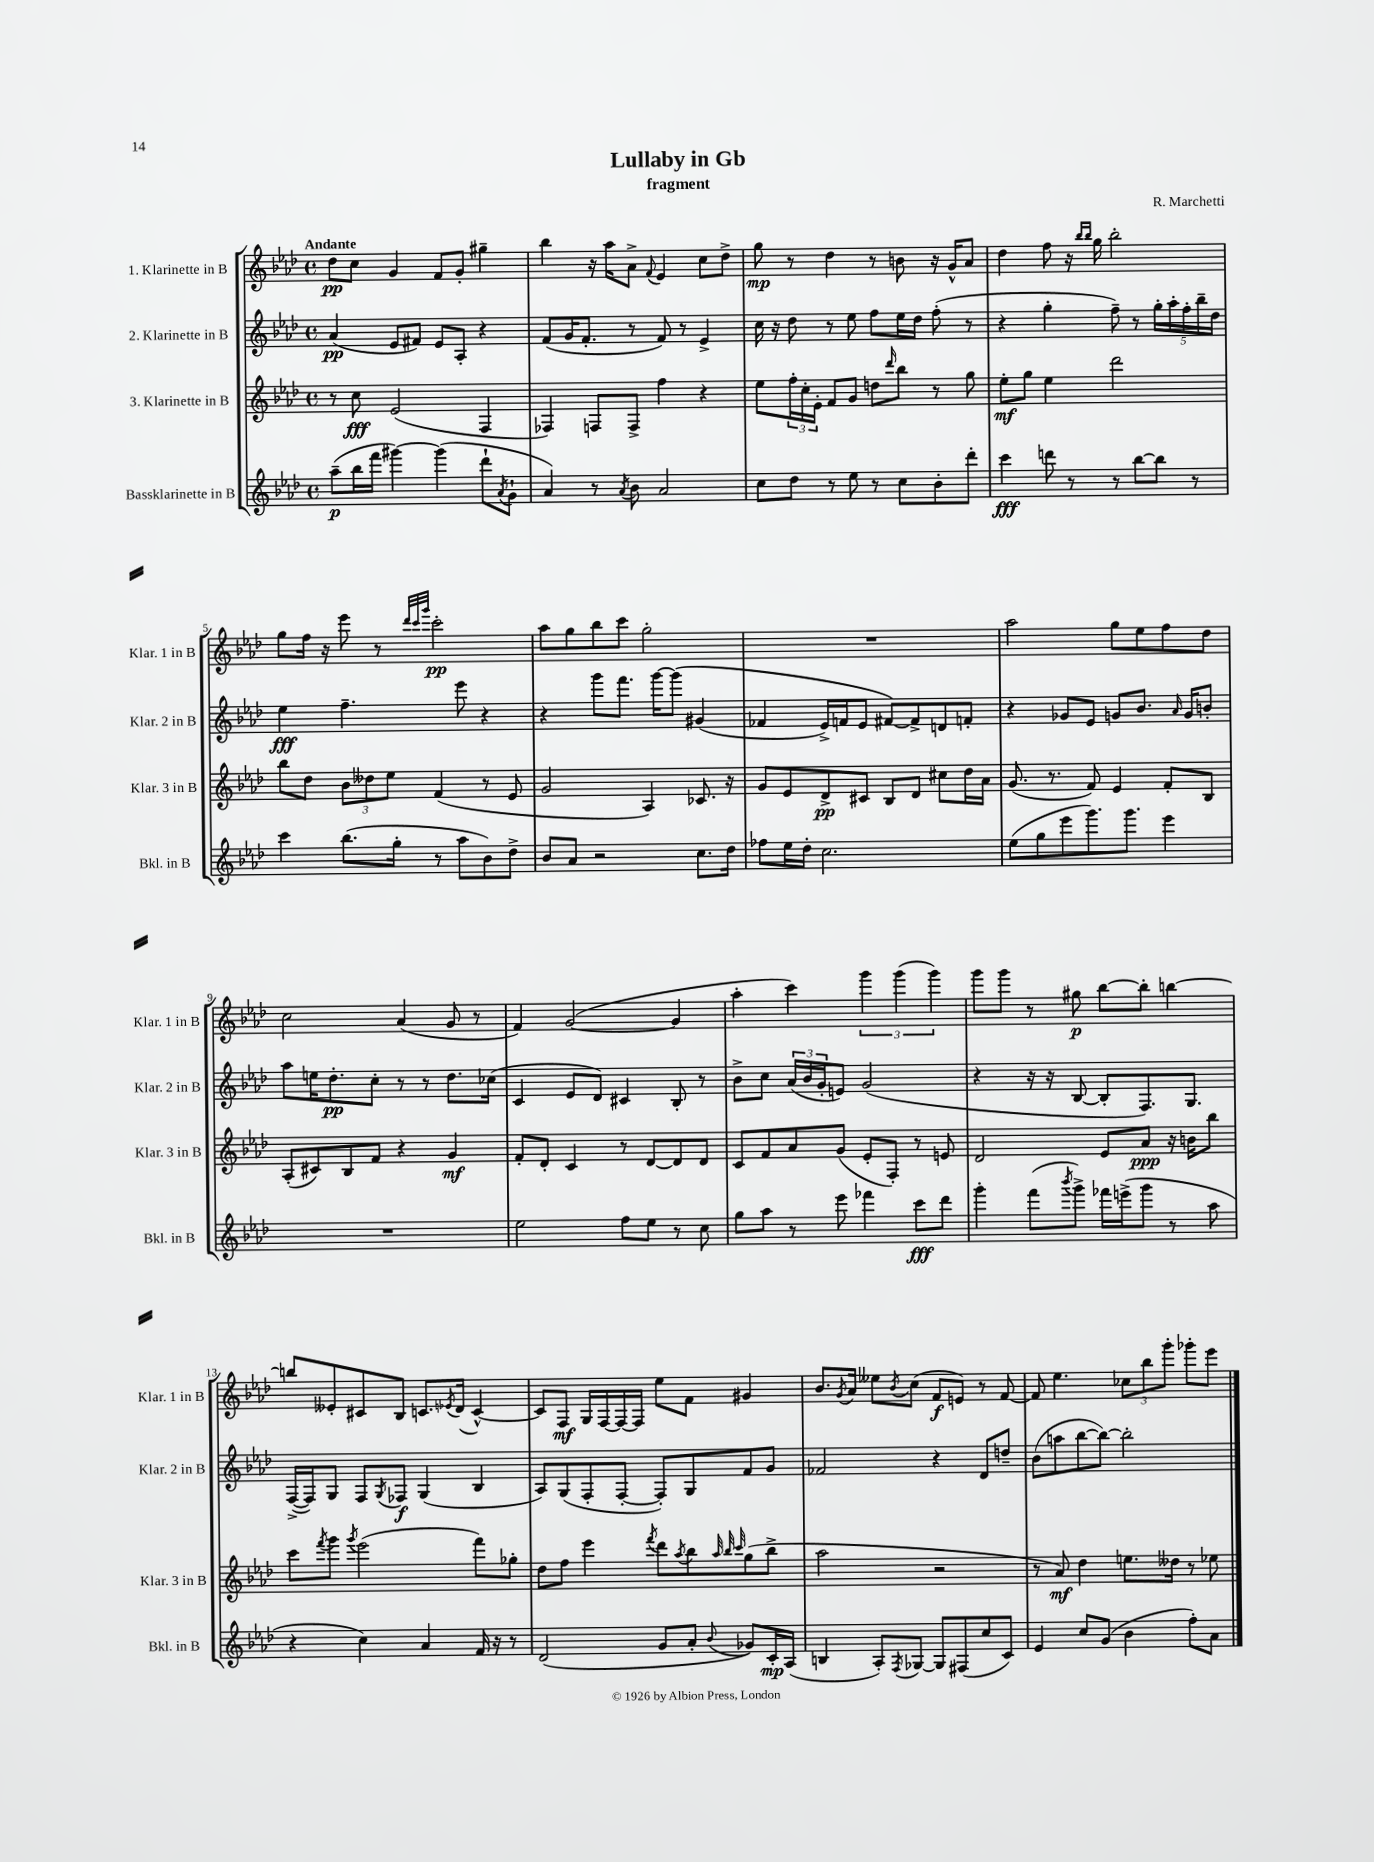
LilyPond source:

\header { title = "Lullaby in Gb" composer = "R. Marchetti" subtitle = "fragment" }
<<
\new StaffGroup <<
\new Staff = "s0" \with { instrumentName = "1. Klarinette in B" shortInstrumentName = "Klar. 1 in B" } {
    \clef treble \key aes \major \defaultTimeSignature \time 4/4 \tempo "Andante"
    des''8\pp c''8 g'4 f'8 g'8-. gis''4-- |
    bes''4 r16 aes''16 aes'8-> \appoggiatura { f'8 } ees'4 c''8 des''8-> |
    g''8\mp r8 des''4 r8 b'8 r16 g'16-^ aes'8 |
    des''4 f''8 r16 \grace { bes''16 bes''16 } g''16 bes''2-. |
    g''8 f''16 r16 ees'''8 r8 \grace { des'''32 c'''32 g'''32 } c'''2-.\pp |
    aes''8 g''8 bes''8 c'''8 g''2-. |
    R1 |
    aes''2 g''8 ees''8 f''8 des''8 |
    c''2 aes'4( g'8 r8 |
    f'4) g'2~( g'4 |
    aes''4-. c'''4) \tuplet 3/2 { g'''4 g'''4( g'''4) } |
    g'''8 g'''8 r8 gis''8\p bes''8~ bes''8-. b''4~ |
    b''8 eeses'8-. cis'8 bes8 c'8. \acciaccatura { ees'8 } des'16( c'4~-^) |
    c'8 f8\mf g16 f16~ f16~ f16 ees''8 f'8 gis'4 |
    bes'8. \acciaccatura { g'8 } aes'16 eeses''8 \acciaccatura { bes'8 } c''8( f'8\f e'8) r8 f'8~ |
    f'8 ees''4. \tuplet 3/2 { ces''8 bes''8 g'''8-. } ges'''8-. ees'''8 \bar "|." |
}
\new Staff = "s1" \with { instrumentName = "2. Klarinette in B" shortInstrumentName = "Klar. 2 in B" } {
    \clef treble \key aes \major \defaultTimeSignature \time 4/4
    aes'4\pp( ees'8 fis'8) ees'8 aes8-. r4 |
    f'8( g'16 f'8.-. r8 f'8) r8 ees'4-> |
    c''16 r16 des''8 r8 ees''8 f''8 ees''16 des''16 f''8-.( r8 |
    r4 g''4-. f''8--) r8 \tuplet 5/4 { g''16-. aes''16-. f''16-. bes''16-- des''16 } |
    ees''4\fff f''4.-- ees'''8 r4 |
    r4 g'''8 f'''8. g'''16~ g'''8\( gis'4( |
    fes'4 ees'16->) f'16 ees'8 fis'8~\) fis'8-> d'8 f'8-. |
    r4 ges'8 ees'8 g'8 bes'8. \grace { aes'16 } g'16 b'8-. |
    aes''8 e''16 des''8.-.\pp c''8-. r8 r8 des''8. ces''16( |
    c'4 ees'8 des'8) cis'4 bes8-. r8 |
    bes'8-> c''8 \tuplet 3/2 { aes'16( bes'16 g'16-. } e'8) g'2( |
    r4 r16 r16 bes8~ bes8-. f8.) g8. |
    f16~->( f16) g8 f8 \acciaccatura { g8 } fes8\f g4( bes4 |
    aes8) g8( f8-. f8~-. f8-.) g8 f'8 g'8 |
    fes'2 r4 des'8 d''8-- |
    bes'8( a''8 bes''8~ bes''8~) bes''2-. \bar "|." |
}
\new Staff = "s2" \with { instrumentName = "3. Klarinette in B" shortInstrumentName = "Klar. 3 in B" } {
    \clef treble \key aes \major \defaultTimeSignature \time 4/4
    r8 c''8\fff ees'2( f4 |
    fes4) f8 f8-> f''4 r4 |
    ees''8 \tuplet 3/2 { f''16-. c''16-. ees'16-. } f'8 g'8 d''8 \grace { des'''16 } bes''8 r8 g''8 |
    ees''8-.\mf g''8 ees''4 des'''2 |
    bes''8 des''8 \tuplet 3/2 { bes'8 deses''8 ees''8 } f'4( r8 ees'8 |
    g'2 aes4) ces'8. r16 |
    g'8 ees'8 des'8->\pp cis'8 bes8 des'8 cis''8 des''16 aes'16 |
    g'8.( r8. f'8) ees'4 f'8-. bes8 |
    aes8-.( cis'8) bes8 f'8 r4 g'4\mf |
    f'8-. des'8-. c'4 r8 des'8~ des'8 des'8 |
    c'8 f'8 aes'8 g'8( ees'8-. f8-.) r8 e'8 |
    des'2 ees'8 aes'8\ppp r16 b'16 bes''8 |
    c'''8 \acciaccatura { f'''8 } g'''8 \acciaccatura { g'''8 } ees'''2( f'''8) ges''8-. |
    des''8 f''8 ees'''4 \acciaccatura { f'''8 } des'''8 \acciaccatura { aes''8 } bes''8 \grace { aes''32 bes''32 c'''32 } g''8( bes''8-> |
    aes''2 r2 |
    r8 aes'8\mf) des''4 e''8. deses''16 r8 ees''8 \bar "|." |
}
\new Staff = "s3" \with { instrumentName = "Bassklarinette in B" shortInstrumentName = "Bkl. in B" } {
    \clef treble \key aes \major \defaultTimeSignature \time 4/4
    aes''8--\p( bes''16 f'''16 gis'''4~) gis'''4( des'''8-! \acciaccatura { aes'8 } g'8-! |
    aes'4) r8 \acciaccatura { aes'8 } bes'8 aes'2 |
    c''8 des''8 r8 ees''8 r8 c''8 bes'8-. des'''8-. |
    c'''4\fff d'''8 r8 r8 bes''8~ bes''8 r8 |
    c'''4 bes''8.( g''16-. r8 aes''8 bes'8) des''8-> |
    bes'8 aes'8 r2 c''8. des''16 |
    fes''8 ees''16 des''16-. c''2. |
    ees''8( g''8 ees'''8 g'''8.) g'''8. ees'''4 |
    R1 |
    ees''2 f''8 ees''8 r8 c''8 |
    g''8 aes''8 r8 ees'''8 fes'''4 c'''8\fff des'''8 |
    g'''4-. f'''8( \acciaccatura { bes'''8 } g'''8->) fes'''16 e'''16->( g'''8 r8 aes''8 |
    r4 c''4) aes'4 f'16 r16 r8 |
    des'2( g'8 aes'8-. \appoggiatura { bes'8 } ges'8) c'16-.\mp aes16( |
    b4 aes8-.) \acciaccatura { f8 } ges8~ ges8 fis8( c''8 c'8) |
    ees'4 c''8 g'8( bes'4 f''8-.) aes'8 \bar "|." |
}
>>
>>
